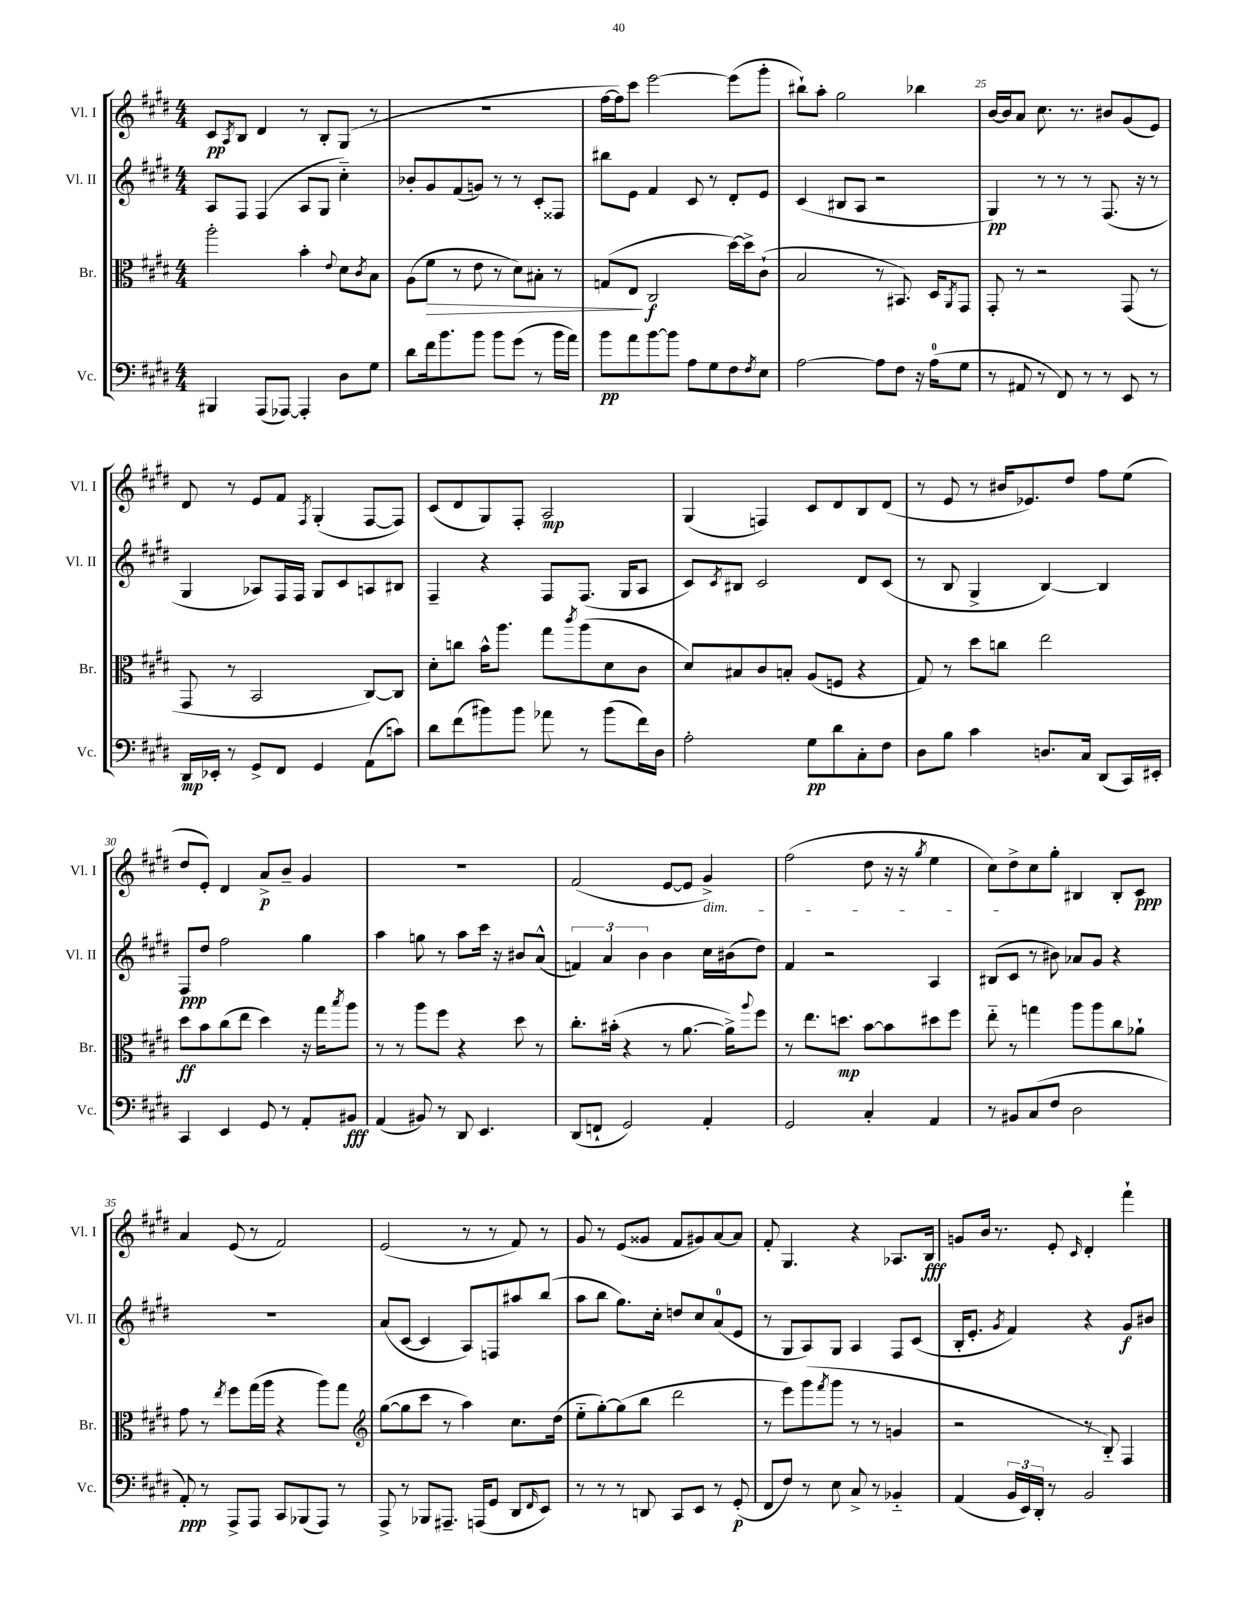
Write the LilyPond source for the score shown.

<<
\new StaffGroup <<
\new Staff = "s0" \with { instrumentName = "Vl. I" shortInstrumentName = "Vl. I" } {
    \clef treble \key e \major \numericTimeSignature \time 4/4
    cis'8\pp \acciaccatura { a8 } b8 dis'4 r8 b8-. gis8( r8 |
    R1 |
    fis''16~ fis''16) cis'''8 e'''2~ e'''8( gis'''8-. |
    bis''8-!) a''8-. gis''2 bes''4 |
    b'16~ b'16 a'8 cis''8. r8. bis'8 gis'8( e'8) |
    dis'8 r8 e'8 fis'8 \acciaccatura { fis8 } gis4-.( fis8~ fis8) |
    cis'8( dis'8 gis8) fis8-. a2\mp |
    gis4( f4) cis'8 dis'8 b8 dis'8( |
    r8 e'8 r8 bis'16 ees'8.) dis''8 fis''8 e''8( |
    dis''8 e'8-.) dis'4 a'8->\p b'8-- gis'4 |
    R1 |
    fis'2( e'8~ e'8 gis'4->\dim) |
    fis''2( dis''8 r16 r16 \acciaccatura { gis''8 } e''4 |
    cis''8) dis''8->\! cis''8 gis''8-. bis4 bis8-. cis'8\ppp |
    a'4 e'8( r8 fis'2) |
    e'2( r8 r8 fis'8) r8 |
    gis'8 r8 e'8( gisis'8 fis'8 gis'8) a'8~ a'8 |
    fis'8-. gis4. r4 aes8. b16\fff |
    g'8 b'16 r8. e'8-. \grace { cis'16 } dis'4-. fis'''4-! \bar "|." |
}
\new Staff = "s1" \with { instrumentName = "Vl. II" shortInstrumentName = "Vl. II" } {
    \clef treble \key e \major \numericTimeSignature \time 4/4
    a8 fis8 fis4( a8 gis8 cis''4-_) |
    bes'8-. gis'8 fis'8( g'8) r8 r8 cis'8-. fisis8 |
    bis''8 e'8 fis'4 cis'8 r8 dis'8-. e'8 |
    cis'4( bis8 a8 r2 |
    gis4\pp) r8 r8 r8 fis8.( r16 r8 |
    gis4 aes8) fis16 fis16 gis8 cis'8 a8 bis8 |
    fis4-- r4 fis8 fis8.( gis16 a8 |
    cis'8) \acciaccatura { cis'8 } bis8 cis'2 dis'8 cis'8( |
    r8 b8 gis4-> b4~) b4 |
    fis8\ppp dis''8 fis''2 gis''4 |
    a''4 g''8 r8 a''8 cis'''16 r16 bis'8 a'8-^( |
    \tuplet 3/2 { f'4) a'4 b'4 } b'4 cis''16 bis'16( dis''8) |
    fis'4 r2 a4 |
    bis8( cis'8 r8 bis'8) aes'8 gis'8 r4 |
    R1 |
    a'8( cis'8~ cis'4 a8) f8 ais''8 b''8( |
    a''8 b''8 gis''8.) cis''16-. d''8 cis''8 a'8-0( e'8 |
    r8 gis8 a8) gis8 a4 fis8 cis'8( |
    b16-. e'8.-. \acciaccatura { gis'8 } fis'4) r4 gis'8\f bis'8 \bar "|." |
}
\new Staff = "s2" \with { instrumentName = "Br." shortInstrumentName = "Br." } {
    \clef alto \key e \major \numericTimeSignature \time 4/4
    a''2-. b'4-. \appoggiatura { e'8 } dis'8 \acciaccatura { cis'8 } b8 |
    a8( fis'8\> r8 e'8 r8 dis'8) bis8-. r8 |
    g8( e8\! cis2\f dis''16~) dis''16-> cis'8-!( |
    b2 r8 bis,8.) dis16 \acciaccatura { a,8 } gis,8 |
    gis,8-. r8 r2 gis,8( r8 |
    gis,8 r8 b,2 cis8~) cis8 |
    dis'8-. c''8 b'16-^ a''8. gis''8 \acciaccatura { cis'''8 } a''8( dis'8 cis'8 |
    dis'8) bis8 cis'8 b8-. a8( f8 r4 |
    gis8) r8 dis''8 c''8 e''2 |
    dis''8\ff b'8 cis''8( e''8 dis''4) r16 gis''16 \acciaccatura { b''8 } a''8 |
    r8 r8 a''8 fis''8 r4 dis''8 r8 |
    cis''8.-. bis'16-.( r4 r8 a'8.~ a'16->) \appoggiatura { a''8 } fis''8 |
    r8 e''8. d''8.\mp b'8~ b'8 dis''8 fis''8 |
    e''8-_ r8 g''4 a''8 a''8 cis''8 aes'8-! |
    gis'8 r8 \acciaccatura { e''8 } fis''8 gis''16( a''16 r4 a''8) gis''8 |
    \clef treble gis''8~( gis''8 cis'''8 r8 a''4) cis''8. dis''16( |
    e''8-_ gis''8~-.) gis''8( b''8 dis'''2 |
    r8 e'''8) gis'''8( \acciaccatura { fis'''8 } gis'''8 r8 r8 g'4 |
    r2 r8 b8-_) fis4 \bar "|." |
}
\new Staff = "s3" \with { instrumentName = "Vc." shortInstrumentName = "Vc." } {
    \clef bass \key e \major \numericTimeSignature \time 4/4
    bis,,4 a,,8( aes,,8~) aes,,4-. dis8 gis8 |
    dis'8 fis'16 b'8. b'8 b'8 gis'8( r8 b'16 a'16) |
    b'8\pp a'8 b'8~ b'8 a8 gis8 fis8 \acciaccatura { fis8 } e8 |
    a2~ a8 fis8 r16 a16-0( gis8 |
    r8 ais,8 r8 fis,8) r8 r8 e,8 r8 |
    dis,16\mp ees,16-. r8 gis,8-> fis,8 gis,4 a,8( c'8) |
    dis'8 fis'8( bis'8) bis'8 aes'8 r8 bis'8( fis'16) dis16 |
    a2-. gis8\pp dis'8 cis8-. fis8 |
    dis8 b8 cis'4 d8. cis16 dis,8( cis,16) eis,16-. |
    cis,4 e,4 gis,8 r8 a,8-. bis,8\fff |
    a,4( bis,8) r8 dis,8 e,4. |
    dis,8( f,8-! gis,2) a,4-. |
    gis,2 cis4-. a,4 |
    r8 bis,8 cis8( fis8 dis2 |
    a,8-.\ppp) r8 a,,8-> a,,8 cis,8 bes,,8( a,,8) r8 |
    a,,8-> r8 bes,,8 ais,,8.-- a,,16( gis,8 dis,8 \grace { fis,16 } e,8) |
    r8 r8 r8 d,8 cis,8 e,8 r8 gis,8-.\p( |
    fis,8 fis8) r8 e8 cis8-> r8 bes,4-_ |
    a,4( \tuplet 3/2 { b,16 e,16) dis,16-. } r8 b,2 \bar "|." |
}
>>
>>
\layout { \context { \Score currentBarNumber = #21 \override BarNumber.break-visibility = ##(#f #t #t) barNumberVisibility = #(every-nth-bar-number-visible 5) } }
